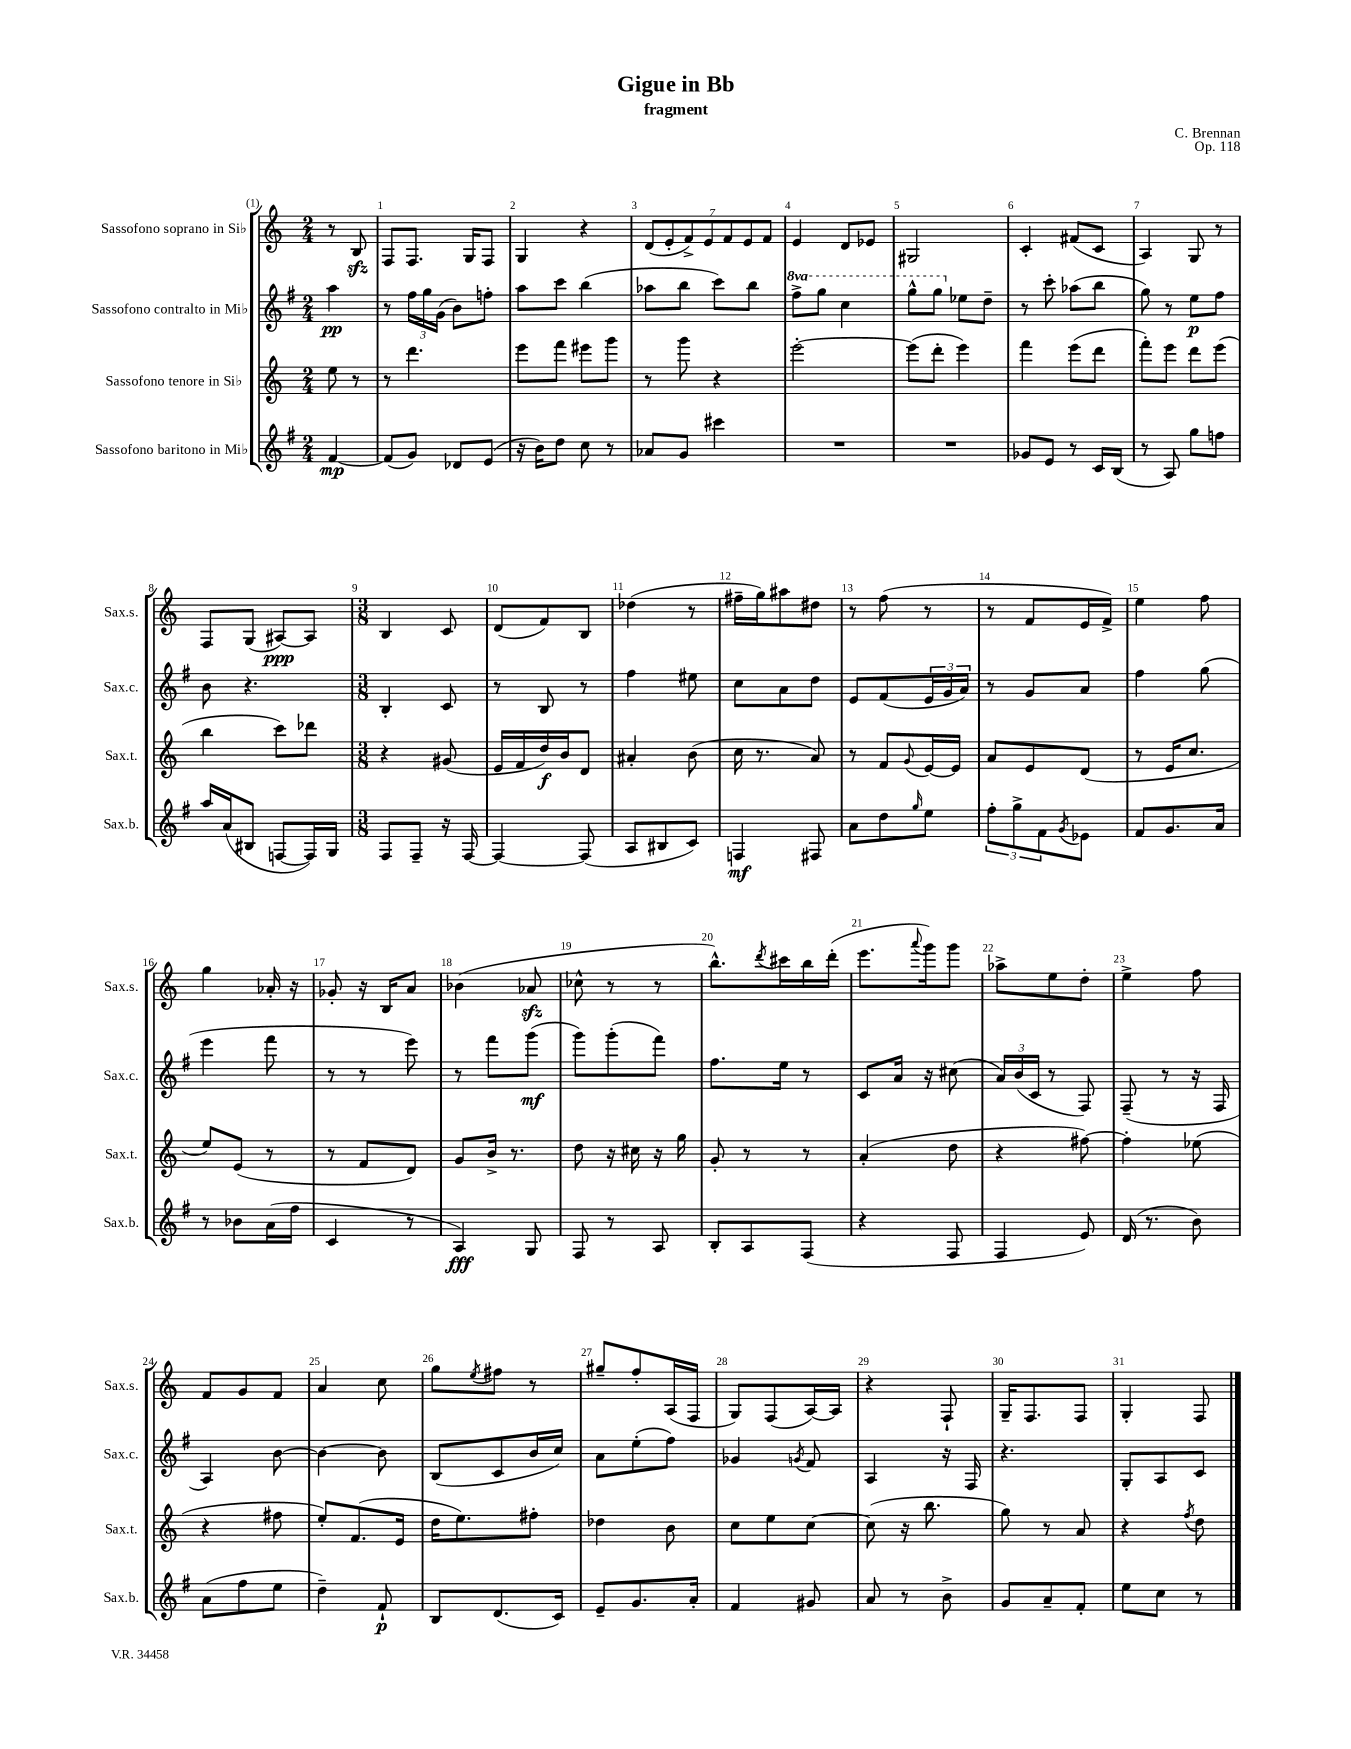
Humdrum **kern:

**kern	**dynam	**kern	**dynam	**kern	**dynam	**kern	**dynam
*part4	*part4	*part3	*part3	*part2	*part2	*part1	*part1
*staff4	*staff4	*staff3	*staff3	*staff2	*staff2	*staff1	*staff1
*I"Sassofono baritono in Mi♭	*	*I"Sassofono tenore in Si♭	*	*I"Sassofono contralto in Mi♭	*	*I"Sassofono soprano in Si♭	*
*I'Sax.b.	*	*I'Sax.t.	*	*I'Sax.c.	*	*I'Sax.s.	*
*clefG2	*	*clefG2	*	*clefG2	*	*clefG2	*
*k[f#]	*	*k[]	*	*k[f#]	*	*k[]	*
*M2/4	*	*M2/4	*	*M2/4	*	*M2/4	*
=	=	=	=	=	=	=	=
[4f#/	mp	8ee\	.	4aa\	pp	8r	.
.	.	8r	.	.	.	8Bzz/	.
=1	=1	=1	=1	=1	=1	=1	=1
(8f#/L]	.	8r	.	8r	.	8F/L	.
8g/J)	.	4.ddd\	.	24ff#\LL	.	8.F/J	.
.	.	.	.	24gg\	.	.	.
.	.	.	.	(24g\JJ	.	.	.
8d-X/L	.	.	.	8b\L)	.	.	.
.	.	.	.	.	.	16G/KL	.
(8e/J	.	.	.	8ffn'\J	.	8F/J	.
=2	=2	=2	=2	=2	=2	=2	=2
16r	.	8eee\L	.	8aa\L	.	4G/	.
16b\KL)	.	.	.	.	.	.	.
8dd\J	.	8fff\J	.	8ccc\J	.	.	.
8cc\	.	8eee#X\L	.	(4bb\	.	4r	.
8r	.	8ggg\J	.	.	.	.	.
=3	=3	=3	=3	=3	=3	=3	=3
8a-X/L	.	8r	.	8aa-X\L	.	(14d/L	.
.	.	.	.	.	.	14e'/	.
8g/J	.	8ggg\	.	8bb\J	.	.	.
.	.	.	.	.	.	14f^/)	.
.	.	.	.	.	.	14e/	.
4ccc#X\	.	4r	.	8ccc\L)	.	.	.
.	.	.	.	.	.	14f/	.
.	.	.	.	.	.	14e/	.
.	.	.	.	8bb\J	.	.	.
.	.	.	.	.	.	14f/J	.
=4	=4	=4	=4	=4	=4	=4	=4
*	*	*	*	*8va	*	*	*
2r	.	[2eee'\	.	8fff#^\L	.	4e/	.
.	.	.	.	8ggg\J	.	.	.
.	.	.	.	4ccc\	.	8d/L	.
.	.	.	.	.	.	8e-X/J	.
=5	=5	=5	=5	=5	=5	=5	=5
2r	.	(8eee\L]	.	8ggg^^\L	.	2G#X/	.
.	.	8ddd'\J	.	8ggg\J	.	.	.
*	*	*	*	*X8va	*	*	*
.	.	4eee\)	.	8ee-X\L	.	.	.
.	.	.	.	8dd~\J	.	.	.
=6	=6	=6	=6	=6	=6	=6	=6
8g-X/L	.	4fff\	.	8r	.	4c'/	.
8e/J	.	.	.	8ccc'\	.	.	.
8r	.	(8eee\L	.	(8aa-X\L	.	(8f#X/L	.
16c/LL	.	8ddd\J	.	8bb\J	.	8c/J	.
(16B/JJ	.	.	.	.	.	.	.
=7	=7	=7	=7	=7	=7	=7	=7
8r	.	8fff'\L)	.	8gg\)	.	4A/)	.
8A/)	.	8eee\J	.	8r	.	.	.
8gg\L	.	8ddd\L	.	8ee\L	p	8G/	.
8ffn\J	.	(8eee\J	.	8ff#\J	.	8r	.
!!LO:LB:g=z
=8	=8	=8	=8	=8	=8	=8	=8
16aa/LL	.	4bb\	.	8b\	.	8F/L	.
(16a/J	.	.	.	.	.	.	.
8B#X/J	.	.	.	4.r	.	(8G/J	.
[8Fn/L	.	8ccc\L)	.	.	.	[8A#X/L)	ppp
16F/L])	.	8ddd-X\J	.	.	.	8A#/J]	.
16G/JJ	.	.	.	.	.	.	.
=9	=9	=9	=9	=9	=9	=9	=9
*M3/8	*	*M3/8	*	*M3/8	*	*M3/8	*
8F#/L	.	4r	.	4B'/	.	4B/	.
8F#~/J	.	.	.	.	.	.	.
16r	.	(8g#X/	.	8c/	.	8c/	.
[16F#/	.	.	.	.	.	.	.
=10	=10	=10	=10	=10	=10	=10	=10
4F#/_	.	16e/LL	.	8r	.	(8d/L	.
.	.	16f/	.	.	.	.	.
.	.	16dd/)	f	8B/	.	8f/)	.
.	.	16b/J	.	.	.	.	.
(8F#/]	.	8d/J	.	8r	.	8B/J	.
=11	=11	=11	=11	=11	=11	=11	=11
8A/L	.	4a#X'/	.	4ff#\	.	(4dd-X\	.
8B#X/	.	.	.	.	.	.	.
8c/J)	.	(8b\	.	8ee#X\	.	8r	.
=12	=12	=12	=12	=12	=12	=12	=12
4Fn/	mf	16cc\	.	8cc\L	.	16ff#X~\LL	.
.	.	8.r	.	.	.	16gg\J)	.
.	.	.	.	8a\	.	8aa#X\	.
8F#X/	.	8a/)	.	8dd\J	.	8dd#X\J	.
=13	=13	=13	=13	=13	=13	=13	=13
8a\L	.	8r	.	8e/L	.	8r	.
8dd\	.	8f/L	.	(8f#/	.	(8ff\	.
16qqgg/	.	8qqg/	.	.	.	.	.
8ee\J	.	[16e/L	.	24e/L	.	8r	.
.	.	.	.	24g/	.	.	.
.	.	16e/JJ]	.	.	.	.	.
.	.	.	.	24a/JJ)	.	.	.
=14	=14	=14	=14	=14	=14	=14	=14
12ff#'\L	.	8a/L	.	8r	.	8r	.
12gg^\	.	.	.	.	.	.	.
.	.	8e/	.	8g/L	.	8f/L	.
12f#\	.	.	.	.	.	.	.
8qg/	.	.	.	.	.	.	.
8e-X\J	.	(8d/J	.	8a/J	.	16e/L	.
.	.	.	.	.	.	16f^/JJ)	.
=15	=15	=15	=15	=15	=15	=15	=15
8f#/L	.	8r	.	4ff#\	.	4ee\	.
8.g/	.	16e/KL	.	.	.	.	.
.	.	8.cc/J	.	.	.	.	.
.	.	.	.	(8gg\	.	8ff\	.
16a/Jk	.	.	.	.	.	.	.
!!LO:LB:g=z
=16	=16	=16	=16	=16	=16	=16	=16
8r	.	8ee/L)	.	4eee\	.	4gg\	.
8b-X\L	.	(8e/J	.	.	.	.	.
(16a\L	.	8r	.	8fff#\	.	16a-X'/	.
16ff#\JJ	.	.	.	.	.	16r	.
=17	=17	=17	=17	=17	=17	=17	=17
4c/	.	8r	.	8r	.	8g-X'/	.
.	.	8f/L	.	8r	.	16r	.
.	.	.	.	.	.	16B/KL	.
8r	.	8d/J)	.	8eee\)	.	8a/J	.
=18	=18	=18	=18	=18	=18	=18	=18
4A/)	fff	8g/L	.	8r	.	(4b-X\	.
.	.	16b^/Jk	.	8fff#\L	.	.	.
.	.	8.r	.	.	.	.	.
8G/	.	.	.	(8ggg\J	mf	8a-Xzz/	.
=19	=19	=19	=19	=19	=19	=19	=19
8F#/	.	8dd\	.	8ggg\L)	.	8cc-X^^\	.
8r	.	16r	.	(8ggg'\	.	8r	.
.	.	16cc#X\	.	.	.	.	.
8A/	.	16r	.	8fff#\J)	.	8r	.
.	.	16gg\	.	.	.	.	.
=20	=20	=20	=20	=20	=20	=20	=20
8B'/L	.	8g'/	.	8.ff#\L	.	8.bb^^\L)	.
8A/	.	8r	.	.	.	.	.
.	.	.	.	.	.	8qddd/	.
.	.	.	.	16ee\Jk	.	16ccc#X\L	.
(8F#/J	.	8r	.	8r	.	16bb\	.
.	.	.	.	.	.	(16ddd'\JJ	.
=21	=21	=21	=21	=21	=21	=21	=21
4r	.	(4a'/	.	8c/L	.	8.eee\L	.
.	.	.	.	16a/Jk	.	.	.
.	.	.	.	.	.	8qqaaa/	.
.	.	.	.	16r	.	16ggg\k)	.
8F#/	.	8dd\	.	(8cc#X\	.	8ggg\J	.
=22	=22	=22	=22	=22	=22	=22	=22
4F#/	.	4r	.	24a/LL)	.	8aa-X^\L	.
.	.	.	.	(24b/	.	.	.
.	.	.	.	24c/JJ	.	.	.
.	.	.	.	8r	.	8ee\	.
8e/)	.	[8ff#X\)	.	8F#/)	.	8dd'\J	.
=23	=23	=23	=23	=23	=23	=23	=23
(16d/	.	4ff#'\]	.	(8F#~/	.	4ee^\	.
8.r	.	.	.	.	.	.	.
.	.	.	.	8r	.	.	.
8b\)	.	(8ee-X\	.	16r	.	8ff\	.
.	.	.	.	16F#/	.	.	.
!!LO:LB:g=z
=24	=24	=24	=24	=24	=24	=24	=24
(8a\L	.	4r	.	4A/)	.	8f/L	.
8ff#\	.	.	.	.	.	8g/	.
8ee\J	.	8ff#X\	.	[8b\	.	8f/J	.
=25	=25	=25	=25	=25	=25	=25	=25
4dd~\)	.	8ee'/L)	.	4b\_	.	4a/	.
.	.	(8.f/	.	.	.	.	.
8f#`/	p	.	.	8b\]	.	8cc\	.
.	.	16e/Jk	.	.	.	.	.
=26	=26	=26	=26	=26	=26	=26	=26
8B/L	.	16dd\KL	.	(8B/L	.	8gg\L	.
.	.	8.ee\)	.	.	.	.	.
.	.	.	.	.	.	8qee/	.
(8.d/	.	.	.	8c/	.	8ff#X\J	.
.	.	8ff#X'\J	.	16b/L	.	8r	.
16c/Jk)	.	.	.	16cc/JJ)	.	.	.
=27	=27	=27	=27	=27	=27	=27	=27
8e~/L	.	4dd-X\	.	8a\L	.	8gg#X~/L	.
8.g/	.	.	.	(8ee'\	.	8ff'/	.
.	.	8b\	.	8ff#\J)	.	(16A/L	.
16a'/Jk	.	.	.	.	.	16F/JJ	.
=28	=28	=28	=28	=28	=28	=28	=28
4f#/	.	8cc\L	.	4g-X/	.	8G/L)	.
.	.	8ee\	.	.	.	(8F/	.
.	.	.	.	8qgn/	.	.	.
8g#X/	.	[8cc\J	.	8f#/	.	[16A/L)	.
.	.	.	.	.	.	16A/JJ]	.
=29	=29	=29	=29	=29	=29	=29	=29
8a/	.	(8cc\]	.	4A/	.	4r	.
8r	.	16r	.	.	.	.	.
.	.	8.bb\	.	.	.	.	.
8b^\	.	.	.	16r	.	8F`/	.
.	.	.	.	16F#/	.	.	.
=30	=30	=30	=30	=30	=30	=30	=30
8g/L	.	8gg\)	.	4.r	.	16G~/KL	.
.	.	.	.	.	.	8.F/	.
8a~/	.	8r	.	.	.	.	.
8f#'/J	.	8a/	.	.	.	8F/J	.
=31	=31	=31	=31	=31	=31	=31	=31
8ee\L	.	4r	.	8G'/L	.	4G'/	.
8cc\J	.	.	.	8A/	.	.	.
.	.	8qff/	.	.	.	.	.
8r	.	8dd\	.	8c/J	.	8F/	.
==	==	==	==	==	==	==	==
*-	*-	*-	*-	*-	*-	*-	*-
